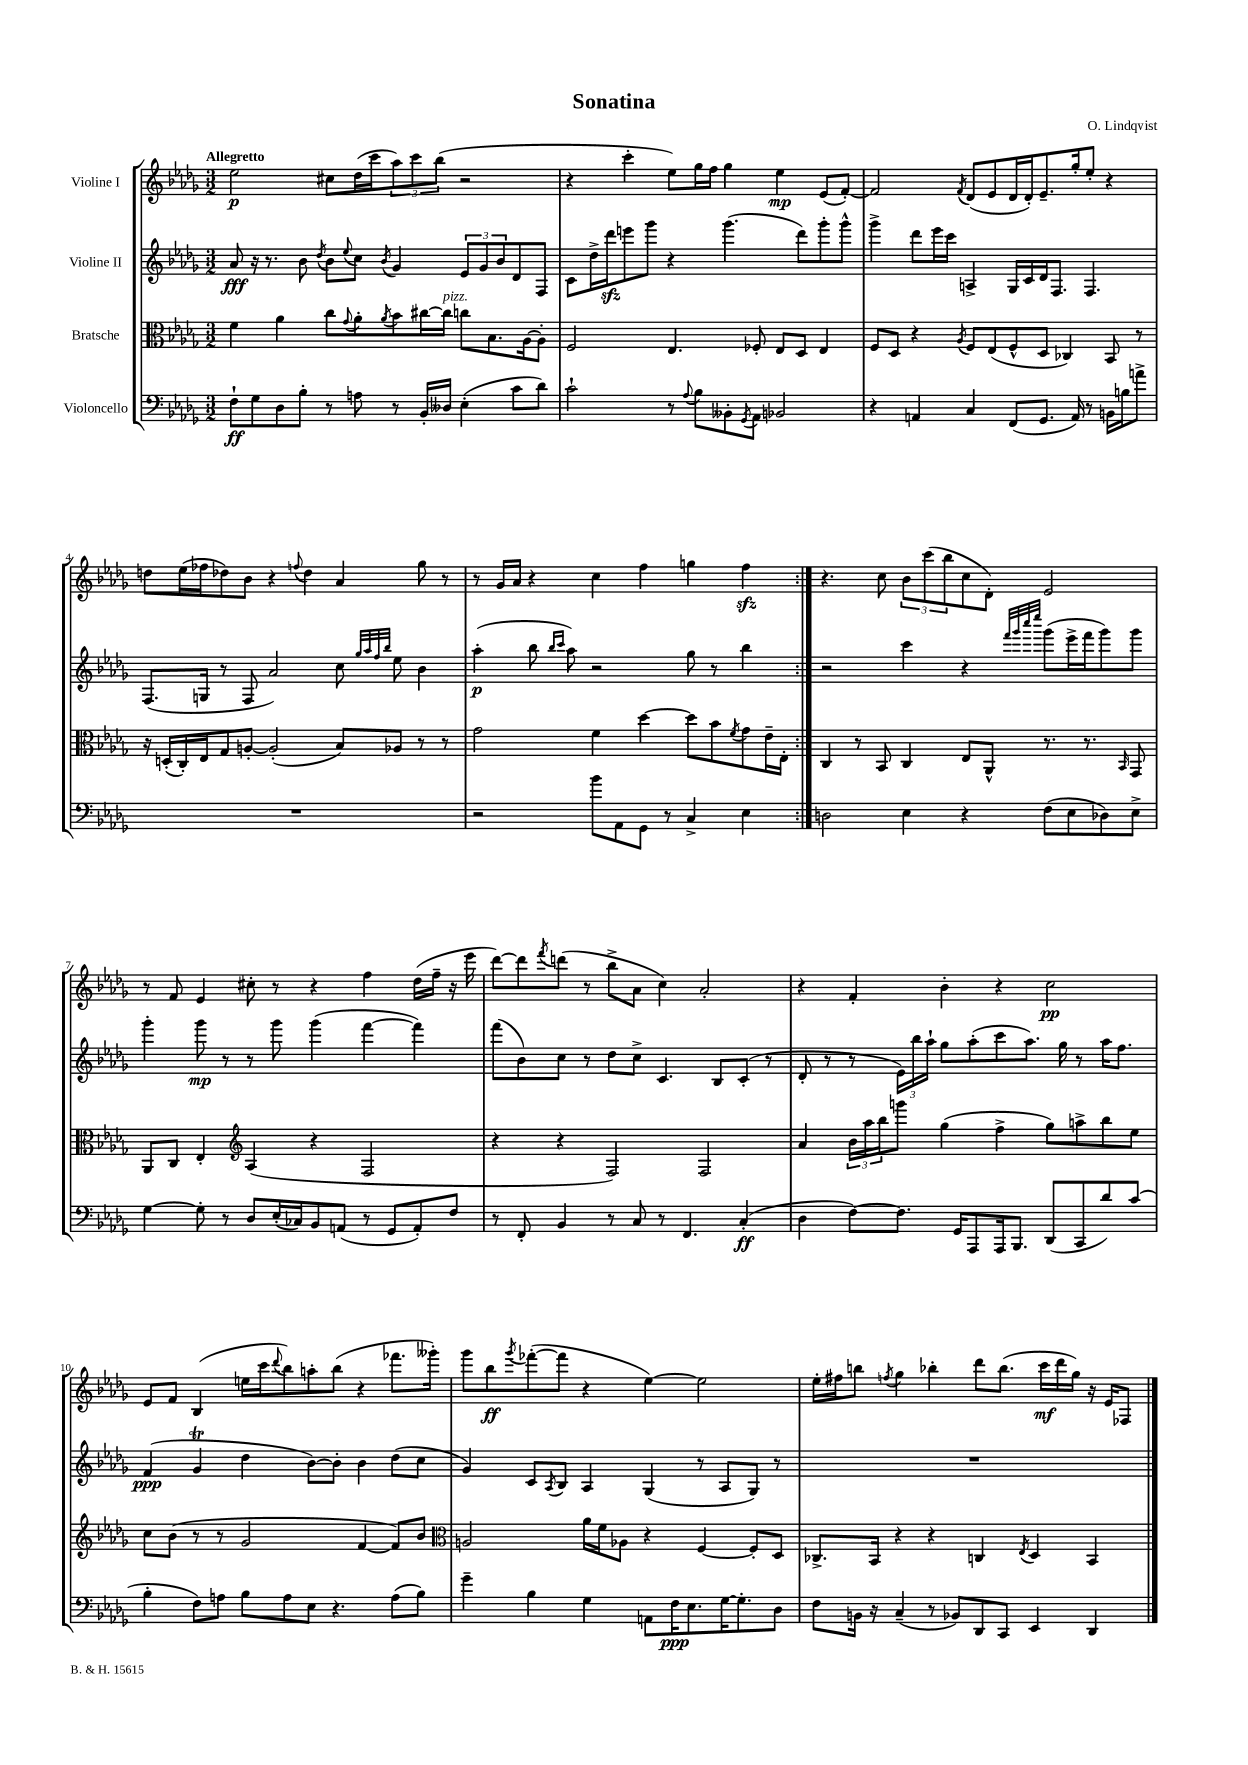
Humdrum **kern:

**kern	**kern	**kern	**kern
*staff4	*staff3	*staff2	*staff1
*clefF4	*clefC3	*clefG2	*clefG2
*k[b-e-a-d-g-]	*k[b-e-a-d-g-]	*k[b-e-a-d-g-]	*k[b-e-a-d-g-]
*M3/2	*M3/2	*M3/2	*M3/2
8F`	4f	8a-	2ee-
8G-	.	16r	.
.	.	8.r	.
8D-	4a-	.	.
8B-'	.	8b-	.
.	.	8qdd-	.
8r	8cc	8b-	8cc#
.	8qqg-	8qqee-	.
8A	8a-'	8cc	(16dd-
.	.	.	16ccc
.	8qa-	8qb-	.
8r	8b-	4g-	12aa-)
.	.	.	12ccc
16BB-'	[16cc#	.	.
.	.	.	(12bb-
16D--	16cc#]	.	.
(4E-'	8cc	12e-	2r
.	.	12g-	.
.	8.B-	.	.
.	.	12b-	.
8c	.	8d-	.
.	[16A-	.	.
8d-)	8A-']	8F	.
=	=	=	=
2c`	2F	8c	4r
.	.	16dd-^	.
.	.	16ddd-	.
.	.	8eee	4ccc'
.	.	8ggg-	.
8r	4.E-	4r	8ee-)
8qqA-	.	.	.
8B-	.	.	16gg-
.	.	.	16ff
8BB--'	.	(4.ggg-	4gg-
8qGG-	.	.	.
8AA-	8F-'	.	.
2BB-	8E-	.	4ee-
.	8D-	8ddd-)	.
.	4E-	8ggg-'	(8e-
.	.	8ggg-^^	[8f')
=	=	=	=
4r	8F	4ggg-^	2f]
.	8D-	.	.
4AA	4r	8ddd-	.
.	.	16eee-	.
.	.	16ccc	.
.	8qA-	.	8qf
4C	8F	4A^	(8d-
.	(8E-	.	8e-
(8FF	8F^^	16G-	16d-
.	.	16c	16d-')
8.GG-	8D-	16d-	8.e-~
.	.	8.F	.
.	4C-)	.	.
16AA)	.	.	16gg-'
8r	.	4.F	8ee-'
16BB	8BB-	.	4r
16B	.	.	.
8a^	8r	.	.
=	=	=	=
1.r	16r	(8.F	8dd
.	(16D'	.	.
.	16C')	.	(16ee-
.	16E-	16G	16ff-
.	8G-	8r	8dd-)
.	[8A'	8F	8b-
.	(2A']	2a-)	4r
.	.	.	8qqff
.	.	.	4dd-
.	8B-)	8cc	4a-
.	.	32qqgg-	.
.	.	32qqaa-	.
.	.	32qqff	.
.	.	32qqbb-	.
.	8A-	8ee-	.
.	8r	4b-	8gg-
.	8r	.	8r
=	=	=	=
2r	2g-	(4aa-'	8r
.	.	.	16g-
.	.	.	16a-
.	.	8bb-	4r
.	.	16qqbb-	.
.	.	16qqccc	.
.	.	8aa-)	.
8b-	4f	2r	4cc
8AA-	.	.	.
8GG-	[4dd-	.	4ff
8r	.	.	.
4C^	8dd-]	8gg-	4gg
.	8b-	8r	.
.	8qf	.	.
4E-	8g-	4bb-	4ff
.	16e-~	.	.
.	16E-'	.	.
=:|!	=:|!	=:|!	=:|!
2D	4C	2r	4.r
.	8r	.	.
.	8BB-	.	8cc
4E-	4C	4ccc	12b-
.	.	.	(12ccc
.	.	.	12bb-
4r	8E-	4r	8cc
.	8AA-^^	.	8d-')
.	.	32qqfff	.
.	.	32qqggg-	.
.	.	32qqcccc	.
.	.	32qqeeee-	.
(8F	8.r	(8ggg-	2e-
8E-	.	16eee-^	.
.	8.r	16fff	.
8D-)	.	8ggg-)	.
.	16qqBB-	.	.
8E-^	8GG-	8ggg-	.
=	=	=	=
[4G-	8AA-	4ggg-'	8r
.	8C	.	8f
8G-']	4E-'	8ggg-	4e-
8r	.	8r	.
*	*clefG2	*	*
8D-	(4A-	8r	8cc#'
(16E-'	.	8ggg-	8r
16C-)	.	.	.
8BB-	4r	(4ggg-	4r
(8AA	.	.	.
8r	2F	[4fff	4ff
8GG-	.	.	.
8AA')	.	4fff])	(16dd-
.	.	.	16ff~
8F	.	.	16r
.	.	.	16eee-
=	=	=	=
8r	4r	(8fff	[8ddd-)
8FF'	.	8b-)	8ddd-]
.	.	.	8qfff
4BB-	4r	8cc	(8ddd
.	.	8r	8r
8r	2F)	8dd-	8bb-^
8C	.	8cc^	8a-
8r	.	4.c	4cc)
4.FF	.	.	.
.	2F	.	2a-'
.	.	8B-	.
(4C'	.	(8c'	.
.	.	8r	.
=	=	=	=
4D-	4a-	8d-'	4r
.	.	8r	.
[8F)	24b-	8r	4f'
.	24aa-	.	.
.	24bb-	.	.
8.F]	8ggg	24e-)	.
.	.	24bb-	.
.	.	24aa-`	.
.	(4gg-	8gg-	4b-'
16GG-	.	.	.
8AAA-	.	(8aa-'	.
16AAA-	4ff^	8ccc	4r
8.BBB-	.	.	.
.	.	8.aa-)	.
(8DD-	8gg-)	.	2cc
.	.	16gg-	.
8CC	8aa^	8r	.
8d-)	8bb-	16aa-	.
.	.	8.ff	.
(8c	8ee-	.	.
=	=	=	=
4B-'	8cc	(4f	8e-
.	(8b-	.	8f
8F)	8r	4g-	(4B-
8A	8r	.	.
8B-	2g-	4dd-	16ee
.	.	.	16ccc
.	.	.	8qqddd-
8A	.	.	8bb-)
8E-	.	[8b-)	8aa'
4.r	.	8b-']	(8bb-
.	[4f	4b-	4r
(8A	8f])	(8dd-	8.fff-
8B-)	8b-	8cc	.
.	.	.	16ggg--')
=	=	=	=
*	*clefC3	*	*
4g-~	2A	4g-)	8ggg-
.	.	.	8bb-
.	.	.	8qggg-
4B-	.	8c	([8fff-'
.	.	8qA-	.
.	.	8B-	8fff-]
4G-	16a-	4A-	4r
.	16f	.	.
.	8A-	.	.
8AA	4r	(4G-	[4ee-)
16F	.	.	.
8.E-	.	.	.
.	[4F	8r	2ee-]
[16G-	.	8A-	.
8.G-']	.	.	.
.	8F']	8G-)	.
8D-	8D-	8r	.
=	=	=	=
8F	8.C-^	1.r	16ee-'
.	.	.	16ff#
16BB	.	.	8bb
16r	16BB-	.	.
.	.	.	8qff
(4C~	4r	.	4gg-
8r	4r	.	4bb-'
8BB-)	.	.	.
8DD-	4C	.	8ddd-
8CC	.	.	(8.bb-
.	8qE-	.	.
4EE-	4D-	.	.
.	.	.	16ccc
.	.	.	16ddd-
.	.	.	16gg-)
4DD-	4BB-	.	16r
.	.	.	16e-
.	.	.	8F-
==	==	==	==
*-	*-	*-	*-
